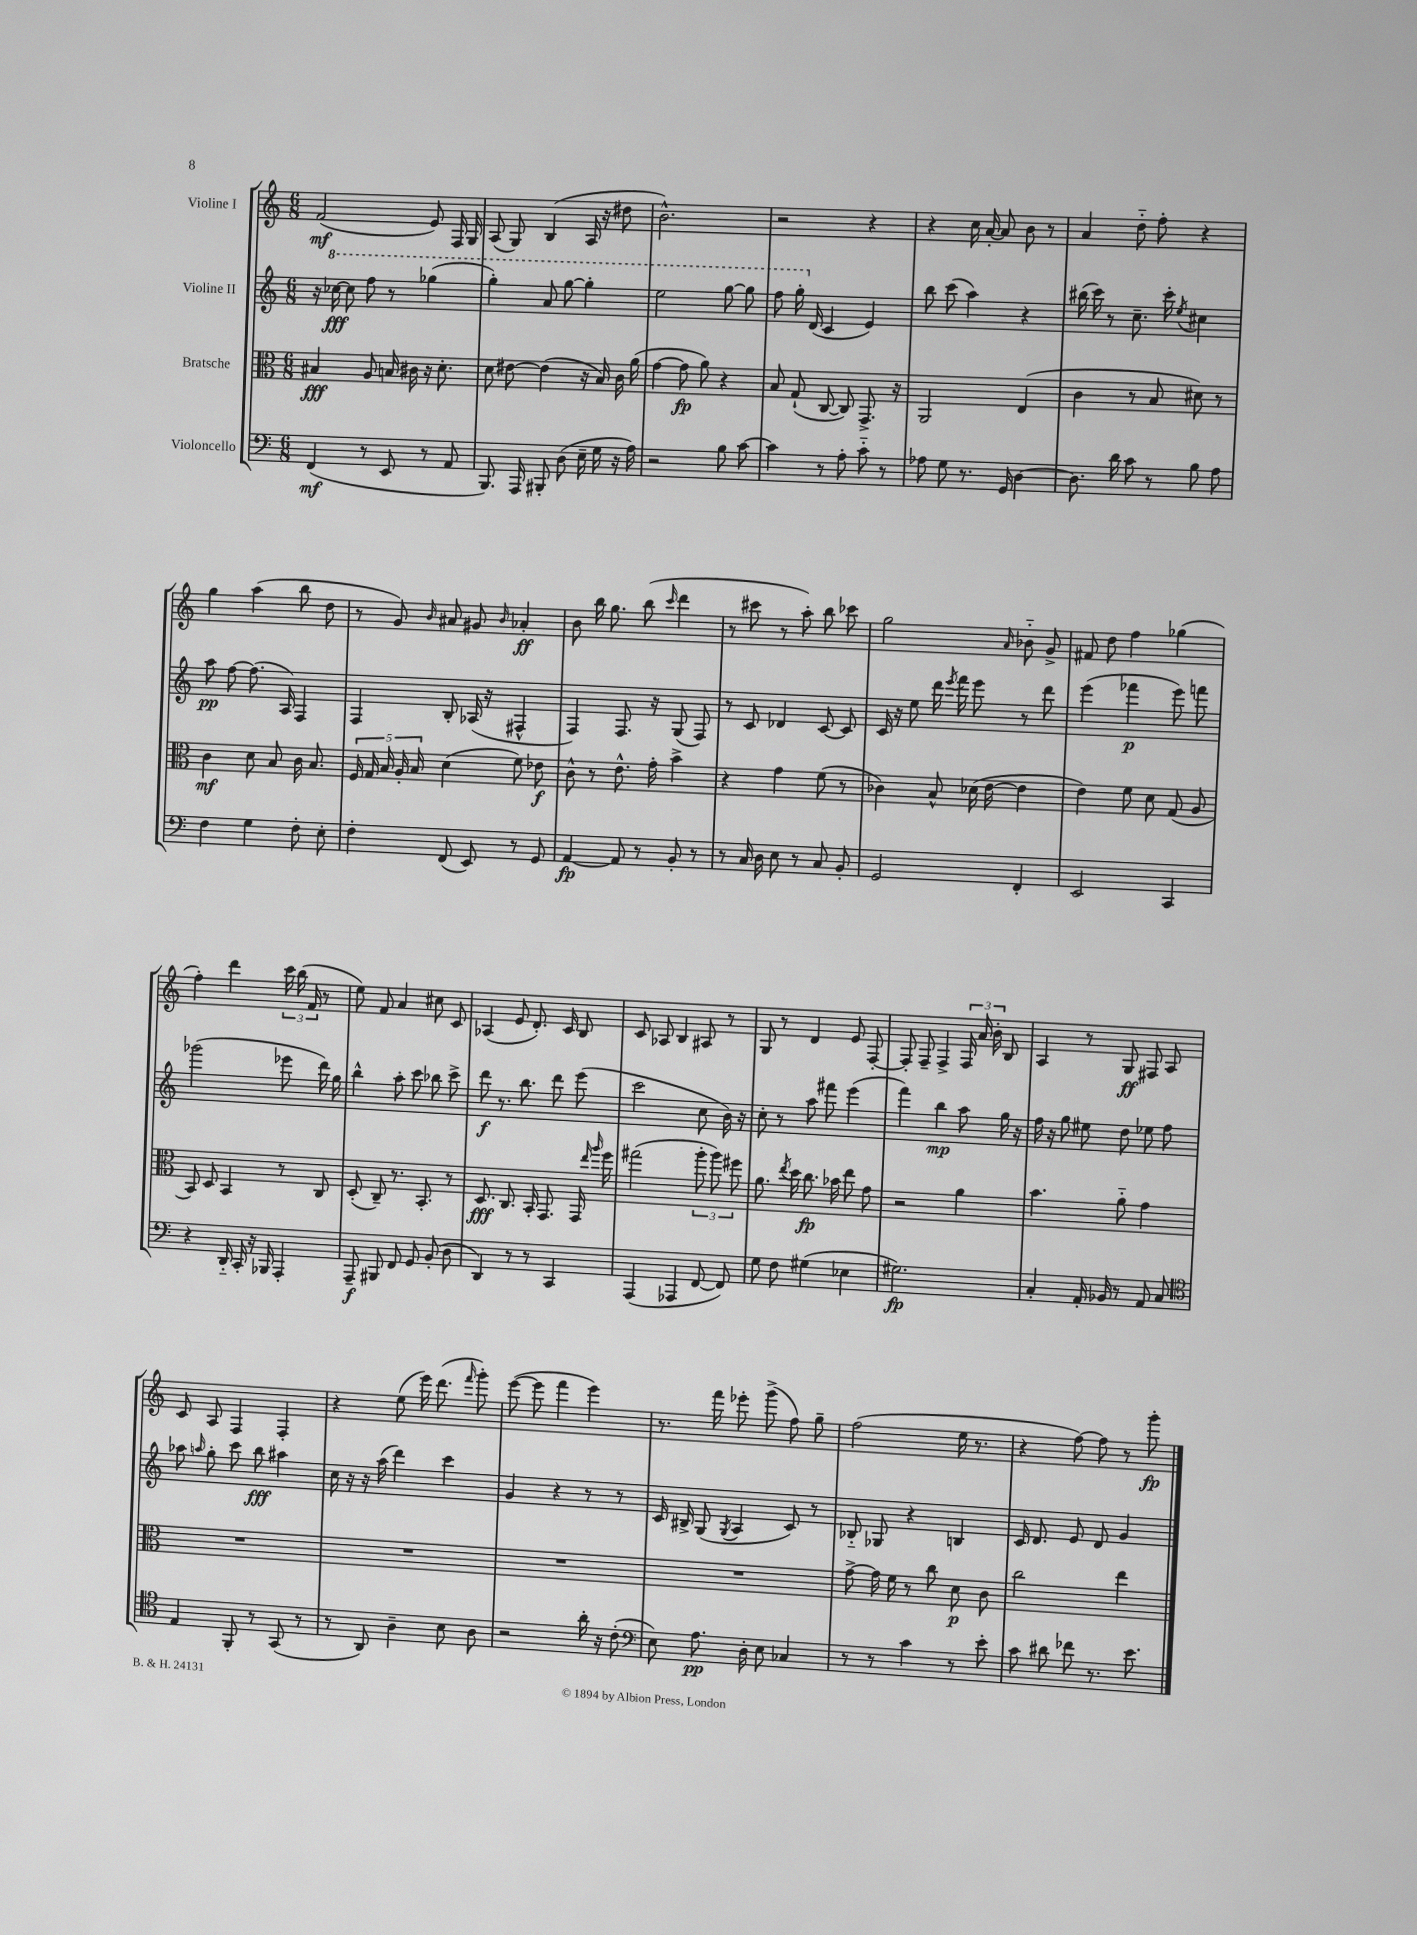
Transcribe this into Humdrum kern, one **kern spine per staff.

**kern	**dynam	**kern	**dynam	**kern	**dynam	**kern	**dynam
*part4	*part4	*part3	*part3	*part2	*part2	*part1	*part1
*staff4	*staff4	*staff3	*staff3	*staff2	*staff2	*staff1	*staff1
*I"Violoncello	*	*I"Bratsche	*	*I"Violine II	*	*I"Violine I	*
*clefF4	*	*clefC3	*	*clefG2	*	*clefG2	*
*k[]	*	*k[]	*	*k[]	*	*k[]	*
*M6/8	*	*M6/8	*	*M6/8	*	*M6/8	*
=1	=1	=1	=1	=1	=1	=1	=1
(4FF/	mf	4B#X/	fff	16r	.	(2f/	mf
*	*	*	*	*8va	*	*	*
.	.	.	.	[16ccc-X\	fff	.	.
.	.	.	.	8ccc-\]	.	.	.
8r	.	8A/	.	8fff\	.	.	.
8EE/	.	16Bn/	.	8r	.	.	.
.	.	16c#X\	.	.	.	.	.
8r	.	16r	.	(4ggg-X\	.	8e/)	.
.	.	8.d'\	.	.	.	.	.
8AA/	.	.	.	.	.	16F/	.
.	.	.	.	.	.	16G/	.
=2	=2	=2	=2	=2	=2	=2	=2
8.BBB/)	.	8d\	.	4ggg'\)	.	(8A/	.
.	.	[8e#X\	.	.	.	8G/)	.
16AAA/	.	.	.	.	.	.	.
8BBB#X'/	.	(4e#\]	.	8aa/	.	(4B/	.
(8D\	.	.	.	[8ggg\	.	.	.
16E~\	.	16r	.	4ggg'\]	.	16A/	.
16G\	.	16B/)	.	.	.	16r	.
16r	.	16c\	.	.	.	8dd#X\	.
16A\)	.	(16a\	.	.	.	.	.
=3	=3	=3	=3	=3	=3	=3	=3
2r	.	[4g\	.	2eee\	.	2.b^^\)	.
.	.	8g\]	fp	.	.	.	.
.	.	8a\)	.	.	.	.	.
8B\	.	4r	.	[8ggg\	.	.	.
[8c\	.	.	.	8ggg\]	.	.	.
=4	=4	=4	=4	=4	=4	=4	=4
4c\]	.	8B/	.	8fff\	.	2r	.
.	.	(8G`/	.	16ggg'\	.	.	.
*	*	*	*	*X8va	*	*	*
.	.	.	.	(16d/	.	.	.
8r	.	[8C/	.	4c/	.	.	.
8A'\	.	8C/])	.	.	.	.	.
8c\	.	8.GG^/	.	4e/)	.	4r	.
8r	.	.	.	.	.	.	.
.	.	16r	.	.	.	.	.
=5	=5	=5	=5	=5	=5	=5	=5
8A-X\	.	2AA/	.	8bb\	.	4r	.
8G\	.	.	.	(8ccc\	.	.	.
8.r	.	.	.	4aa\)	.	16cc\	.
.	.	.	.	.	.	[16a'/	.
.	.	.	.	.	.	8a/]	.
16GG/	.	.	.	.	.	.	.
[4D\	.	(4E/	.	4r	.	8b\	.
.	.	.	.	.	.	8r	.
=6	=6	=6	=6	=6	=6	=6	=6
8.D\]	.	4c\	.	(16bb#X\	.	4a/	.
.	.	.	.	16ccc\)	.	.	.
.	.	.	.	8r	.	.	.
16d\	.	.	.	.	.	.	.
8c\	.	8r	.	8.cc~\	.	8dd\	.
8r	.	8B/	.	.	.	8ff'\	.
.	.	.	.	16ccc'\	.	.	.
.	.	.	.	8qee/	.	.	.
8B\	.	8d#X\)	.	4cc#X\	.	4r	.
8A\	.	8r	.	.	.	.	.
!!LO:LB:g=z
=7	=7	=7	=7	=7	=7	=7	=7
4F\	.	4c\	mf	8aa\	pp	4gg\	.
.	.	.	.	[8ff\	.	.	.
4G\	.	8d\	.	(8.ff\]	.	(4aa\	.
.	.	8B/	.	.	.	.	.
.	.	.	.	16A/)	.	.	.
8F'\	.	16c\	.	4F/	.	8bb\	.
.	.	8.B/	.	.	.	.	.
8E'\	.	.	.	.	.	8dd\	.
=8	=8	=8	=8	=8	=8	=8	=8
4F'\	.	20F/	.	4F/	.	8r	.
.	.	20G/	.	.	.	.	.
.	.	20B/	.	.	.	.	.
.	.	.	.	.	.	8g/)	.
.	.	20A'/	.	.	.	.	.
.	.	20B/	.	.	.	.	.
.	.	.	.	.	.	16qqb/	.
(8FF/	.	(4d\	.	8B'/	.	8a#X/	.
8EE/)	.	.	.	(16A-X/	.	8g#X/	.
.	.	.	.	16r	.	.	.
.	.	.	.	.	.	16qqb/	.
8r	.	8f\)	.	4F#X^^/	.	4a-X'/	ff
8GG/	.	8e-X\	f	.	.	.	.
=9	=9	=9	=9	=9	=9	=9	=9
[4AA/	fp	8c^^\	.	4F/)	.	8b\	.
.	.	8r	.	.	.	16bb\	.
.	.	.	.	.	.	8.gg\	.
8AA/]	.	8.e^^\	.	8.F/	.	.	.
8r	.	.	.	.	.	(8bb\	.
.	.	16g'\	.	16r	.	.	.
.	.	.	.	.	.	16qqccc/	.
8BB'/	.	4b^\	.	(8G/	.	4ddd\	.
8r	.	.	.	8F/)	.	.	.
=10	=10	=10	=10	=10	=10	=10	=10
8r	.	4r	.	8r	.	8r	.
16C/	.	.	.	8c/	.	8ccc#X\	.
16D\	.	.	.	.	.	.	.
8E\	.	4g\	.	4d-X/	.	8r	.
8r	.	.	.	.	.	8aa'\)	.
8C/	.	(8f\	.	[8c/	.	8bb\	.
8BB'/	.	8r	.	8c/]	.	8ccc-X\	.
=11	=11	=11	=11	=11	=11	=11	=11
2GG/	.	4c-X\)	.	16c/	.	2gg\	.
.	.	.	.	16r	.	.	.
.	.	.	.	8ee\	.	.	.
.	.	8B^^/	.	16ddd\	.	.	.
.	.	.	.	8qeee/	.	.	.
.	.	.	.	16fff\	.	.	.
.	.	(16d-X\	.	8eee\	.	.	.
.	.	[16e\	.	.	.	.	.
.	.	.	.	.	.	16qqa/	.
4FF'/	.	4e\]	.	8r	.	8b-X\	.
.	.	.	.	8ddd\	.	8g^/	.
=12	=12	=12	=12	=12	=12	=12	=12
2EE/	.	4e\)	.	(4eee\	.	8f#X/	.
.	.	.	.	.	.	8dd\	.
.	.	8f\	.	4fff-X\	p	4ff\	.
.	.	8d\	.	.	.	.	.
4CC/	.	(8G/	.	8eee\)	.	(4gg-X\	.
.	.	8A/	.	8fffn\	.	.	.
!!LO:LB:g=z
=13	=13	=13	=13	=13	=13	=13	=13
4r	.	8BB/)	.	(2ggg-X\	.	4ff'\)	.
.	.	8D/	.	.	.	.	.
16DD/	.	4BB/	.	.	.	4ddd\	.
16CC'/	.	.	.	.	.	.	.
16r	.	.	.	.	.	.	.
16BBB-X/	.	.	.	.	.	.	.
4AAA'/	.	8r	.	8eee-X\	.	24ccc\	.
.	.	.	.	.	.	(24bb\	.
.	.	.	.	.	.	24f/	.
.	.	8C/	.	16ddd\)	.	8r	.
.	.	.	.	16gg\	.	.	.
=14	=14	=14	=14	=14	=14	=14	=14
8AAA~/	f	(8D'/	.	4bb^^\	.	8ee\)	.
8BBB#X/	.	8C~/)	.	.	.	8f/	.
8FF/	.	8.r	.	8aa'\	.	4a/	.
8GG/	.	.	.	8ccc\	.	.	.
.	.	8.BB'/	.	.	.	.	.
(8BB'/	.	.	.	8bb-X\	.	8cc#X\	.
8D\	.	8r	.	8ccc^\	.	8c/	.
=15	=15	=15	=15	=15	=15	=15	=15
4DD/)	.	8.D/	fff	8ddd\	f	(4A-X/	.
.	.	.	.	8.r	.	.	.
.	.	8.C/	.	.	.	.	.
8r	.	.	.	.	.	8e/	.
.	.	.	.	8.bb\	.	.	.
8r	.	16BB'/	.	.	.	8.d'/)	.
.	.	8.GG/	.	.	.	.	.
4CC/	.	.	.	8ddd\	.	.	.
.	.	.	.	.	.	16c/	.
.	.	16GG/	.	(8eee\	.	8B/	.
.	.	16qqee/	.	.	.	.	.
.	.	16qqaa/	.	.	.	.	.
.	.	16ff\	.	.	.	.	.
=16	=16	=16	=16	=16	=16	=16	=16
(4AAA/	.	(2gg#X\	.	2ccc\	.	8c/	.
.	.	.	.	.	.	8A-X/	.
4AAA-X/	.	.	.	.	.	4B/	.
[8FF/	.	12aa'\	.	8cc\	.	8A#X/	.
.	.	12aa\)	.	.	.	.	.
8FF/])	.	.	.	16b\)	.	8r	.
.	.	12ff#X\	.	.	.	.	.
.	.	.	.	16r	.	.	.
=17	=17	=17	=17	=17	=17	=17	=17
8G\	.	8.a\	.	8cc'\	.	8G/	.
8F\	.	.	.	8r	.	8r	.
.	.	8qee/	.	.	.	.	.
.	.	16dd\	.	.	.	.	.
(4G#X\	.	8.cc\	fp	8aa\	.	4d/	.
.	.	.	.	8fff#X\	.	.	.
.	.	16b-X\	.	.	.	.	.
4E-X\	.	8ee\	.	(4eee\	.	8e/	.
.	.	8g\	.	.	.	[8F'/	.
=18	=18	=18	=18	=18	=18	=18	=18
2.G#X\)	fp	2r	.	4fff\)	.	8F'/]	.
.	.	.	.	.	.	8F~/	.
.	.	.	.	4bb\	mp	4F^/	.
.	.	4a\	.	8aa\	.	24F/	.
.	.	.	.	.	.	24a/	.
.	.	.	.	.	.	24b'\	.
.	.	.	.	16gg\	.	8B/	.
.	.	.	.	16r	.	.	.
=19	=19	=19	=19	=19	=19	=19	=19
4C'/	.	4.b\	.	16ff\	.	4A/	.
.	.	.	.	16r	.	.	.
.	.	.	.	8gg\	.	.	.
16AA'/	.	.	.	8ee#X\	.	8r	.
16BB-X/	.	.	.	.	.	.	.
8r	.	8a\	.	8dd\	.	8G/	ff
8AA/	.	4g\	.	8ee-X\	.	8F#X/	.
8C/	.	.	.	8ff\	.	8A/	.
!!LO:LB:g=z
=20	=20	=20	=20	=20	=20	=20	=20
*clefC4	*	*	*	*	*	*	*
4E/	.	2.r	.	8aa-X\	.	8c/	.
.	.	.	.	16qqaan/	.	.	.
.	.	.	.	8gg'\	.	8A/	.
8FF'/	.	.	.	8ccc\	.	4F/	.
8r	.	.	.	8bb\	fff	.	.
(8GG/	.	.	.	4aa#X\	.	4F'/	.
8r	.	.	.	.	.	.	.
=21	=21	=21	=21	=21	=21	=21	=21
8r	.	2.r	.	16cc\	.	4r	.
.	.	.	.	16r	.	.	.
8AA/)	.	.	.	16r	.	.	.
.	.	.	.	(16aa\	.	.	.
4A~\	.	.	.	4ddd\)	.	(8ee\	.
.	.	.	.	.	.	16eee\)	.
.	.	.	.	.	.	(8.ddd\	.
8B\	.	.	.	4ccc\	.	.	.
.	.	.	.	.	.	16qqfff/	.
8A\	.	.	.	.	.	8ggg'\)	.
=22	=22	=22	=22	=22	=22	=22	=22
2r	.	2.r	.	4g/	.	([8eee\	.
.	.	.	.	.	.	8eee\]	.
.	.	.	.	4r	.	4fff\	.
16a'\	.	.	.	8r	.	4eee\)	.
16r	.	.	.	.	.	.	.
(8c'\	.	.	.	8r	.	.	.
=23	=23	=23	=23	=23	=23	=23	=23
*clefF4	*	*	*	*	*	*	*
8E\)	.	2.r	.	16c/	.	8.r	.
.	.	.	.	16B#X^/	.	.	.
8.A\	pp	.	.	(8G/	.	.	.
.	.	.	.	.	.	16fff\	.
.	.	.	.	8qG/	.	.	.
.	.	.	.	4A/	.	8eee-X'\	.
16D'\	.	.	.	.	.	.	.
8E\	.	.	.	.	.	(8ggg^\	.
4C-X/	.	.	.	8c/)	.	8ff\)	.
.	.	.	.	8r	.	8gg~\	.
=24	=24	=24	=24	=24	=24	=24	=24
8r	.	[8g^\	.	8B-X/	.	(2ff\	.
8r	.	16g\]	.	8G-X/	.	.	.
.	.	16f\	.	.	.	.	.
4c\	.	8r	.	4r	.	.	.
.	.	8cc\	.	.	.	.	.
8r	.	8d\	p	4Bn/	.	16ee\	.
.	.	.	.	.	.	8.r	.
8e'\	.	8c\	.	.	.	.	.
=25	=25	=25	=25	=25	=25	=25	=25
8c\	.	2cc\	.	16c/	.	4r	.
.	.	.	.	8.d/	.	.	.
8d#X\	.	.	.	.	.	.	.
8f-X\	.	.	.	8e/	.	[8ff\)	.
8.r	.	.	.	8d/	.	8ff\]	.
.	.	4ee\	.	4g/	.	8r	.
8.e\	.	.	.	.	.	.	.
.	.	.	.	.	.	8ggg'\	fp
==	==	==	==	==	==	==	==
*-	*-	*-	*-	*-	*-	*-	*-
